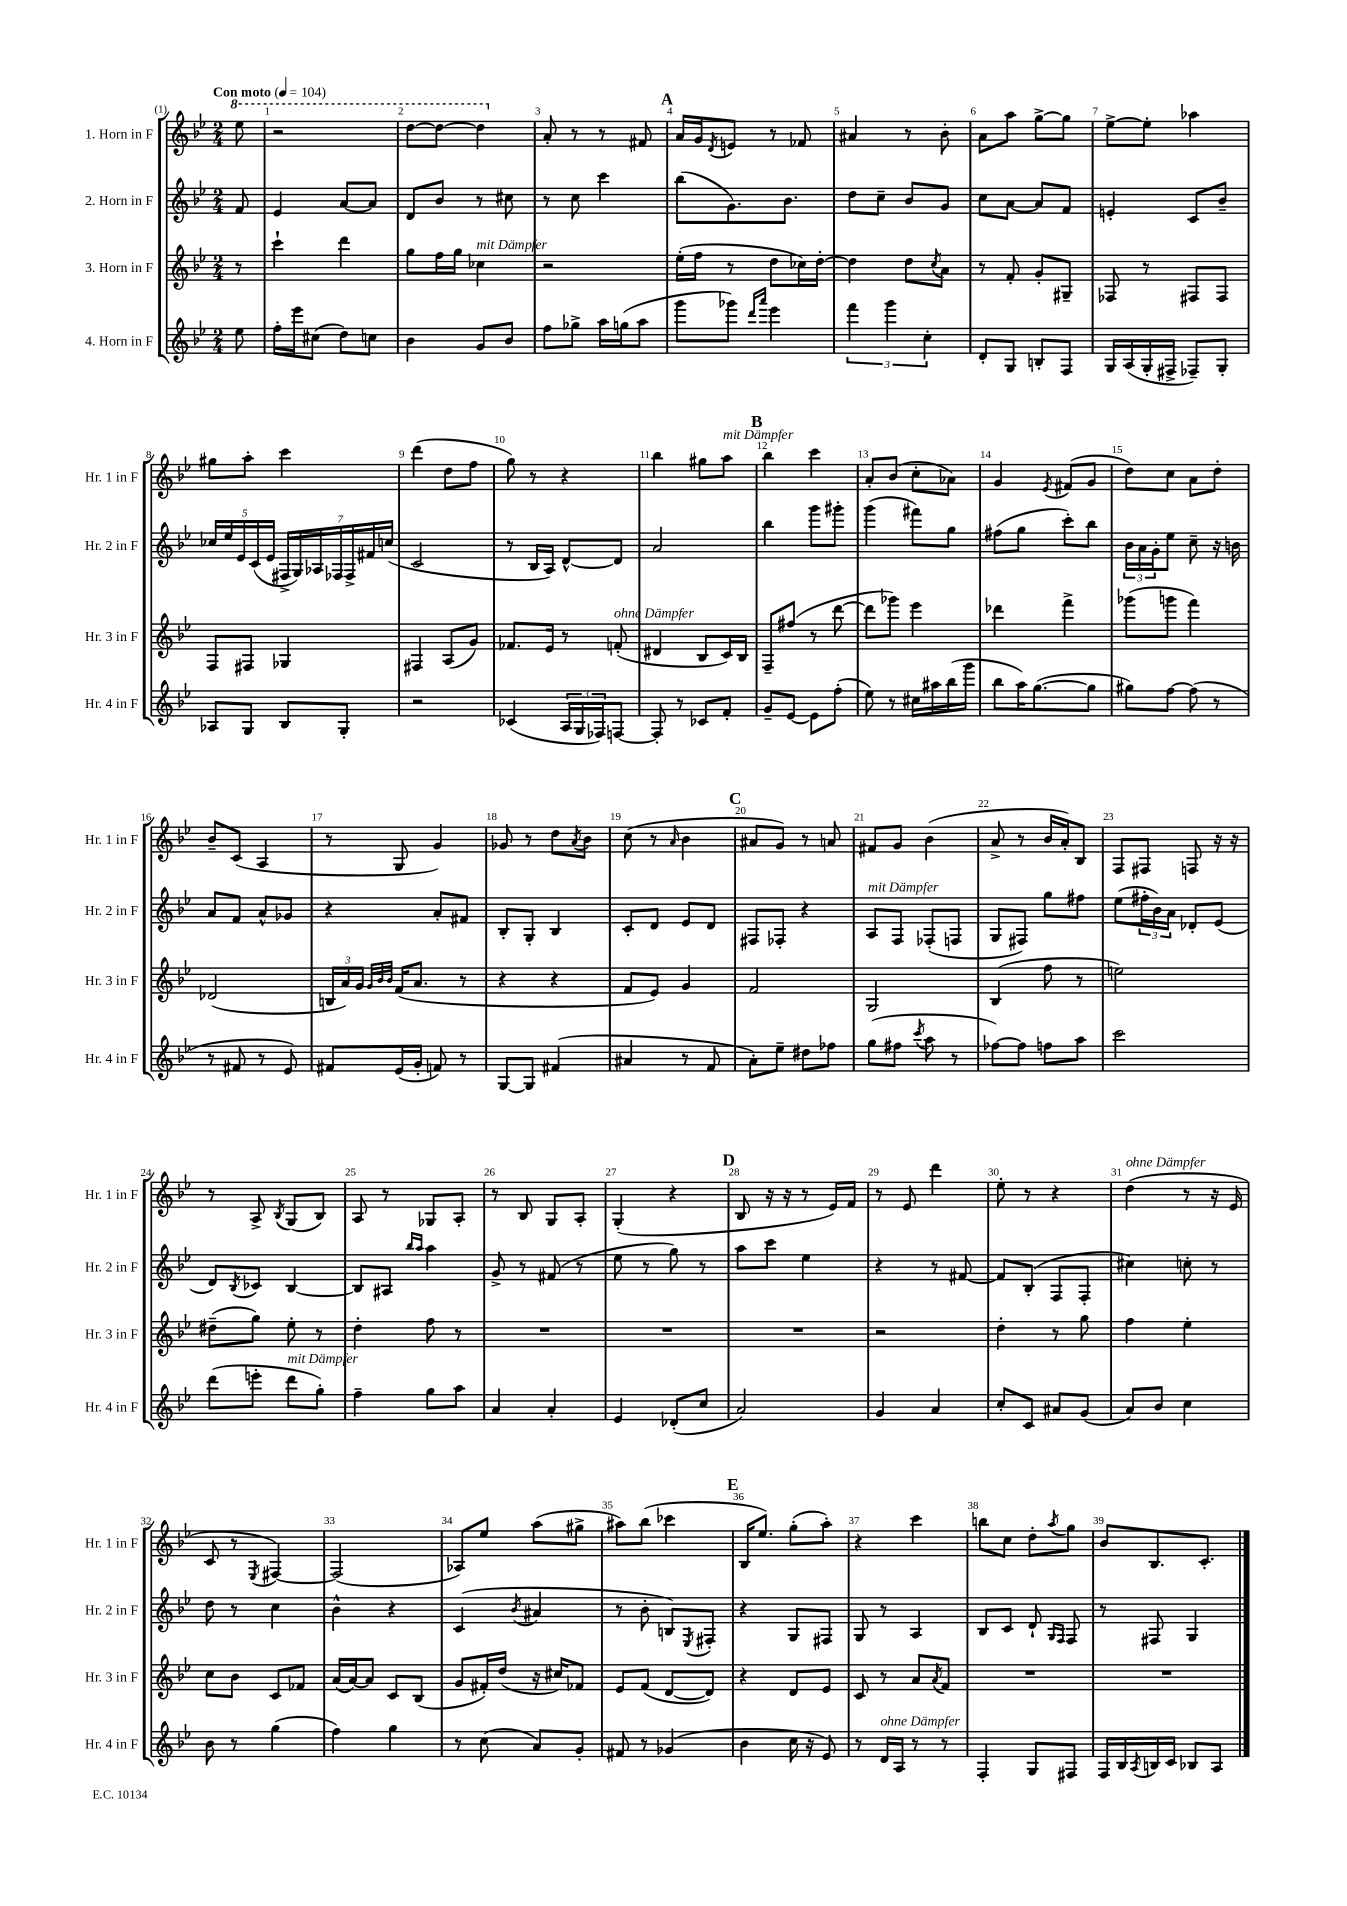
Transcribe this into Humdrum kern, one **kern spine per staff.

**kern	**kern	**kern	**kern
*staff4	*staff3	*staff2	*staff1
*clefG2	*clefG2	*clefG2	*clefG2
*k[b-e-]	*k[b-e-]	*k[b-e-]	*k[b-e-]
*M2/4	*M2/4	*M2/4	*M2/4
*MM104	*MM104	*MM104	*MM104
8ee-	8r	8f	8eee-
=	=	=	=
16ff'	4ccc`	4e-	2r
16eee-	.	.	.
(8cc#	.	.	.
8dd)	4ddd	[8a	.
8cc	.	8a]	.
=	=	=	=
4b-	8gg	8d	[8ddd
.	16ff	8b-	8ddd_
.	16gg	.	.
8g	4cc-	8r	4ddd]
8b-	.	8cc#	.
=	=	=	=
8ff	2r	8r	8a'
8gg-^	.	8cc	8r
16aa	.	4ccc	8r
(16gg	.	.	.
8aa	.	.	8f#
=	=	=	=
8ggg	(16ee-'	(8bb-	16a
.	16ff	.	16g
.	.	.	8qd
8ggg-)	8r	8.g)	8e
16qqddd	.	.	.
16qqaaa	.	.	.
4eee-	8dd	.	8r
.	.	8.b-	.
.	16cc-)	.	8f-
.	[16dd'	.	.
=	=	=	=
6fff	4dd]	8dd	4a#
.	.	8cc~	.
6ggg	.	.	.
.	8dd	8b-	8r
6cc'	.	.	.
.	8qcc	.	.
.	8a	8g	8b-'
=	=	=	=
8d'	8r	8cc	8a
8G	8f'	[8a	8aa
8B'	8g'	8a]	[8gg^
8F	8G#~	8f	8gg]
=	=	=	=
16G	8F-	4e'	[8ee-^
(16A	.	.	.
16G'	8r	.	8ee-']
16F#^	.	.	.
8F-~)	8F#	8c	4aa-
8G'	8F#	8b-~	.
=	=	=	=
8A-	8F	20cc-	8gg#
.	.	20ee-	.
.	.	20e-	.
8G	8F#	.	8aa'
.	.	(20c	.
.	.	20e-	.
8B-	4G-	28F#^	4ccc
.	.	28G)	.
.	.	28A-	.
.	.	28F-	.
8G'	.	.	.
.	.	28F-^	.
.	.	28f#	.
.	.	(28cc	.
=	=	=	=
2r	4F#	2c	(4ddd
.	(8A	.	8dd
.	8g)	.	8ff
=	=	=	=
(4c-	8.f-	8r	8gg)
.	.	16B-	8r
.	16e-	16A)	.
24A	8r	[8d^^	4r
24G	.	.	.
24F-)	.	.	.
[8F	(8f'	8d]	.
=	=	=	=
8F']	4d#	2a	4bb-
8r	.	.	.
8c-	8B-	.	8gg#
8f'	16c)	.	8aa
.	16B-	.	.
=	=	=	=
8g~	8F~	4bb-	4bb-
[8e-	(8ff#	.	.
8e-]	8r	8ggg	4ccc
(8ff'	[8ddd	8ggg#'	.
=	=	=	=
8ee-)	8ddd]	(4ggg	8a'
8r	8ggg-)	.	(8b-
16cc#	4eee-	8fff#)	8cc'
16aa#	.	.	.
(16bb-	.	8gg	8a-)
16ggg	.	.	.
=	=	=	=
8bb-	4ddd-	(8ff#	4g
16aa)	.	8gg	.
([8.gg	.	.	.
.	.	.	8qe-
.	4fff^	8ccc')	(8f#
8gg]	.	8bb-	8g
=	=	=	=
8gg#)	(8ggg-	24b-	8dd)
.	.	24a	.
.	.	24g'	.
[8ff	8ggg	8ee-	8cc
(8ff]	4fff)	8cc~	8a
8r	.	16r	8dd'
.	.	16b	.
=	=	=	=
8r	(2d-	8a	8b-~
8f#	.	8f	(8c
8r	.	8a^^	4A
8e-)	.	8g-	.
=	=	=	=
8f#	24B	4r	8r
.	24a)	.	.
.	24g	.	.
.	32qqg	.	.
.	32qqb-	.	.
.	32qqb-	.	.
(16e-	(16f	.	8G
16g'	8.a	.	.
8f)	.	8a'	4g)
8r	8r	8f#	.
=	=	=	=
[8G	4r	8B-'	8g-
8G]	.	8G'	8r
(4f#	4r	4B-	8dd
.	.	.	8qa
.	.	.	8b-
=	=	=	=
4a#	8f	8c'	(8cc
.	8e-)	8d	8r
.	.	.	16qqa
8r	4g	8e-	4b-
8f	.	8d	.
=	=	=	=
8a')	2f	8F#	8a#
8ee-~	.	8F-'	8g)
8dd#	.	4r	8r
8ff-	.	.	8a
=	=	=	=
(8gg	2G	8A	8f#
8ff#	.	8F	8g
8qccc	.	.	.
8aa	.	(8F-'	(4b-
8r	.	8F	.
=	=	=	=
[8ff-)	(4B-	8G	8a^
8ff-]	.	8F#)	8r
8ff	8ff	8gg	16b-
.	.	.	16a')
8aa	8r	8ff#	8B-
=	=	=	=
2ccc	2ee)	(8ee-	8F
.	.	24ff#'	8F#
.	.	24b-)	.
.	.	24a	.
.	.	8d-'	8F
.	.	(8e-	16r
.	.	.	16r
=	=	=	=
(8ddd	(8dd#~	8d)	8r
.	.	8qB-	.
8eee'	8gg)	8c-	8A^
.	.	.	8qB-
8ddd	8ee-'	[4B-	(8G
8gg')	8r	.	8B-)
=	=	=	=
4ff~	4dd'	8B-]	8A
.	.	8A#	8r
.	.	16qqbb-	.
.	.	16qqaa	.
8gg	8ff	4aa	8G-
8aa	8r	.	8A'
=	=	=	=
4a	2r	8g^	8r
.	.	8r	8B-
4a'	.	(8f#	8G
.	.	8r	8A'
=	=	=	=
4e-	2r	8ee-	(4G'
.	.	8r	.
(8d-'	.	8gg)	4r
8cc	.	8r	.
=	=	=	=
2a)	2r	8aa	8B-
.	.	8ccc	16r
.	.	.	16r
.	.	4ee-	8r
.	.	.	16e-)
.	.	.	16f
=	=	=	=
4g	2r	4r	8r
.	.	.	8e-
4a	.	8r	4ddd
.	.	[8f#	.
=	=	=	=
8cc'	4dd'	8f#]	8ee-'
8c	.	(8B-'	8r
8a#	8r	8F	4r
(8g	8gg	8F'	.
=	=	=	=
8a)	4ff	4cc#)	(4dd
8b-	.	.	.
4cc	4ee-'	8cc'	8r
.	.	8r	16r
.	.	.	16e-
=	=	=	=
8b-	8cc	8dd	8c
8r	8b-	8r	8r
.	.	.	8qE-
(4gg	8c	4cc	[4F#)
.	8f-	.	.
=	=	=	=
4ff)	(16a	4b-^^	(2F#]
.	[16a)	.	.
.	8a]	.	.
4gg	8c	4r	.
.	(8B-	.	.
=	=	=	=
8r	8g	(4c	8A-)
(8cc	16f#')	.	8ee-
.	(16dd	.	.
.	.	8qb-	.
8a)	16r	4a#	(8aa
.	16cc#)	.	.
8g'	8f-	.	8gg#^
=	=	=	=
8f#	8e-	8r	8aa#)
8r	(8f	8b-'	(8bb-
(4g-	[8d	8B)	4ccc-
.	.	8qE-	.
.	8d])	8F#'	.
=	=	=	=
4b-	4r	4r	16B-
.	.	.	8.ee-)
16cc	8d	8G	(8gg'
16r	.	.	.
8e-)	8e-	8F#	8aa')
=	=	=	=
8r	8c	8G	4r
16d	8r	8r	.
16A	.	.	.
8r	8a	4A	4ccc
.	8qa	.	.
8r	8f	.	.
=	=	=	=
4F'	2r	8B-	8bb
.	.	8c	8cc
8G	.	8d`	8dd'
.	.	16qqG	.
.	.	16qqF	8qaa
8F#	.	8F	8gg
=	=	=	=
16F	2r	8r	8b-
16B-	.	.	.
8qA	.	.	.
16B	.	8F#	8.B-
16c	.	.	.
8B-	.	4G	.
.	.	.	8.c'
8A	.	.	.
==	==	==	==
*-	*-	*-	*-
